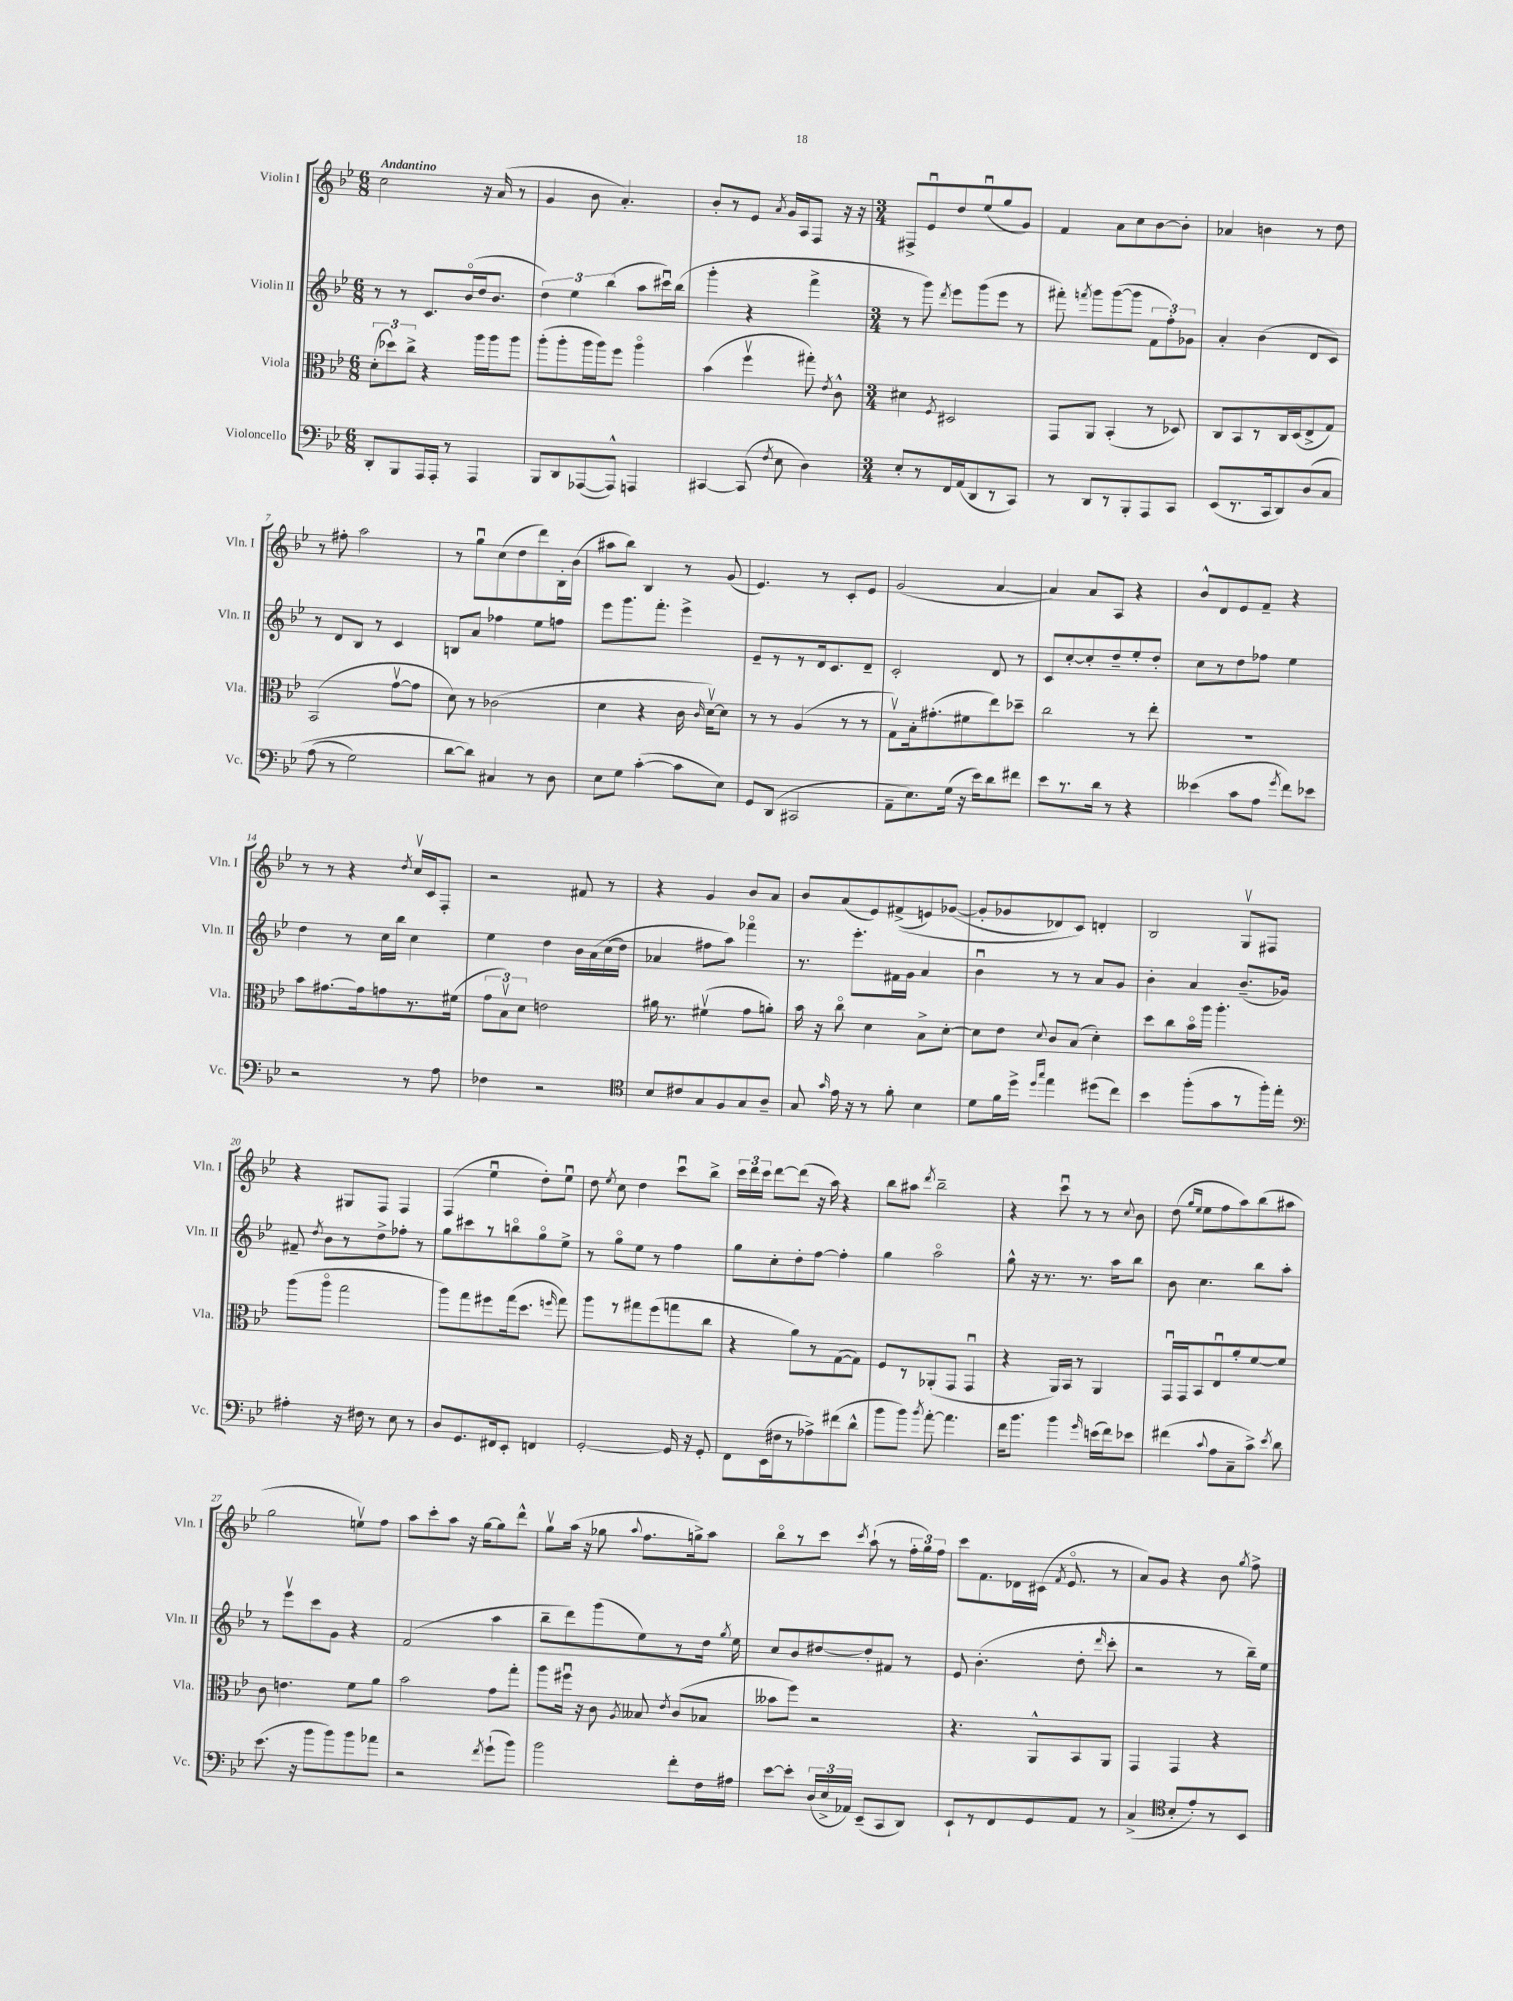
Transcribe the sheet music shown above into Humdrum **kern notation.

**kern	**kern	**kern	**kern
*staff4	*staff3	*staff2	*staff1
*clefF4	*clefC3	*clefG2	*clefG2
*k[b-e-]	*k[b-e-]	*k[b-e-]	*k[b-e-]
*M6/8	*M6/8	*M6/8	*M6/8
8DD'	(12d'	8r	2cc
.	12dd-)	.	.
8BBB-	.	8r	.
.	12cc^	.	.
16AAA	4r	8.c	.
16AAA'	.	.	.
8r	.	.	.
.	.	(16b-o	.
4AAA	16aa	16dd	16r
.	16aa	8.b-	(16a
.	8aa	.	8r
=	=	=	=
8BBB-	(8aa'	6dd)	4g
8DD	8aa'	.	.
.	.	6ee-	.
([8AAA-	16aa	.	8b-
.	16aa)	.	.
.	.	(6bb-	.
8AAA-^^])	8ff	.	4.a')
4AAA	4aao	8aa	.
.	.	16ccc#u)	.
.	.	(16bb-	.
=	=	=	=
[4CC#	(4b-	4ggg'	8b-'
.	.	.	8r
(8CC#]	4ffv	4r	8e-
8qF	.	.	8qa
8E-	.	.	16g
.	.	.	16A
4D)	8gg#')	4fff^	8F
.	8qe-	.	.
.	8c^^	.	16r
.	.	.	16r
=	=	=	=
*M3/4	*M3/4	*M3/4	*M3/4
8E-'	4d#	8r	8F#^
8r	.	8ggg)	8e-u
.	8qF	8qddd	.
16FF	2D#	8eee-	8dd
(16AA	.	.	.
8DD	.	(8ggg	(8ee-u
8r	.	8eee-	8gg
8CC)	.	8r	8g)
=	=	=	=
8r	8GG	8fff#')	4f
.	.	8qfff	.
8DD	8AA	8ggg	.
8r	(4BB-'	([8ggg	8a
8BBB-'	.	8ggg]	8cc
8AAA	8r	12f	[8b-
.	.	12ff')	.
8CC	8D-)	.	8b-']
.	.	12g-	.
=	=	=	=
(8EE-	8C	4a'	4a-
8.r	8BB-	.	.
.	8r	(4b-	4b
16CC	.	.	.
8DD)	16C	.	.
.	(16D	.	.
&(8D	8E-^	8d	8r
8C	8G)	8c)	8dd
=	=	=	=
(8A	(2BB-	8r	8r
8r	.	8d	8ff#'
2G)	.	8B-	2aa
.	.	8r	.
.	[8gv	4c	.
.	8g]	.	.
=	=	=	=
[8d	8d)	8B	8r
8d]&)	8r	8a	8ggu
4C#	(2c-	4ff-	(8cc
.	.	.	8dd
8r	.	8ee-	8ddd)
8D	.	8ff	16B-'
.	.	.	(16b-
=	=	=	=
8E-	4d	8eee-	8aa#
8G	.	8.ggg	8bb-)
([4c'	4r	.	4B-
.	.	8.fff'	.
8c]	16c	4eee-^	8r
.	16qqc	.	.
.	[16dv)	.	.
8E-)	8d]	.	(8g
=	=	=	=
8GG	8r	8e-~	4.e-)
(8DD	8r	8r	.
2CC#	(4A	8r	.
.	.	16d	8r
.	.	8.c	.
.	8r	.	8c'
.	8r	8d~	8e-
=	=	=	=
8AA~	8Gv)	2c'	(2g
8.E-)	16B-'	.	.
.	(8.g#'	.	.
(16G	.	.	.
16r	8f#	.	.
16e-)	.	.	.
8d	8ee-)	8d	[4a
8f#	8dd-~	8r	.
=	=	=	=
8e-	2cc	8c	4a])
8.r	.	[8cc'	.
.	.	8cc']	8a
16d	.	.	.
8r	.	8dd~	8A
4r	8r	8ee-'	4r
.	8ee-'	8dd'	.
=	=	=	=
(4e--	2.r	8cc	8b-^^
.	.	8r	8d
8c	.	8dd	8e-
8A	.	8ff-	8f~
8qg	.	.	.
8f)	.	4ee-	4r
8e-	.	.	.
=	=	=	=
2r	8b-	4dd	8r
.	[8.g#	.	8r
.	.	8r	4r
.	16g#]	.	.
.	8g	16cc	.
.	.	16bb-	.
.	.	.	8qdd
8r	8.r	4cc	16ccv
.	.	.	16c
8A	.	.	8F'
.	(16f#	.	.
=	=	=	=
4F-	12g	4ee-	2r
.	12B-v)	.	.
.	12d	.	.
2r	2e	4dd	.
.	.	16b-	8f#
.	.	&(16a	.
.	.	(16cc	8r
.	.	16dd)	.
=	=	=	=
*clefC4	*	*	*
8B-	16a#	4a-	4r
.	8.r	.	.
8c#	.	.	.
8G	(4f#v	8ff#	4g
8F	.	8aa&)	.
8G	8g	4fff-o	8b-
8A~	8a')	.	8a
=	=	=	=
8G	16b-	8.r	8b-
.	16r	.	.
16qqg	.	.	.
16e-	8cco	.	(8a
16r	.	8.eee-'	.
8r	4d	.	8e-)
8f'	.	16f#	&((8f#^
.	.	16g	.
4B-	8B-^	4a	8e)
.	[8d'	.	([8g-
=	=	=	=
8d	8d]	4b-u	8g-']
16f	8e-	.	8g-
16dd^	.	.	.
16qqdd	.	.	.
16qqgg	8qqd	.	.
4ee-	8c	8r	8d-)
.	(8B-	8r	8c&)
(8dd#	4d')	8a	4d'
8cc)	.	8g	.
=	=	=	=
4b-	8dd	4b-'	2B-
.	8cc	.	.
(8ff'	16b-o	4a	.
.	16aa	.	.
8g	4.aa'	.	.
8r	.	(8.b-~	8Gv
16ff')	.	.	8F#
16ee-'	.	16g-)	.
=	=	=	=
*clefF4	*	*	*
4A#'	(8aa	8f#~	4r
.	.	8qdd	.
.	8aao	8b-	.
16r	2gg	8r	8G#
16F#	.	.	.
8r	.	8dd^	8F
8E-	.	8ff-'	4F
8r	.	8r	.
=	=	=	=
8D	8aa)	8gg	(4F
8.GG	8gg	8ccc#	.
.	8ff#	8r	4ee-u
16FF#	.	.	.
8EE-'	(16gg	8bbo	.
.	8.dd	.	.
4FF	.	8ggo	8dd')
.	16qqff	.	.
.	8gg)	8ee-^	8ee-u
=	=	=	=
[2GG'	8aa	8r	8dd
.	.	.	8qee-
.	8r	8ggo	8cc
.	8gg#	8ee-	4dd
.	(8ff	8r	.
16GG]	8gg	4ff	8cccu
16r	.	.	.
8GG'	8cc	.	8bb-^
=	=	=	=
8FF	4r	8gg	24ccc
.	.	.	24ddd
.	.	.	24ccc
(16EE-	.	8cc'	[8ddd
16F#	.	.	.
8r	8a)	8dd'	(8ddd]
8A-^)	8r	[8ff	16r
.	.	.	16aa)
(8f#	([8G	4ff']	4r
8d^^	8G])	.	.
=	=	=	=
8b-	8F	4gg	8bb-
8b-)	8r	.	8aa#
8qb-	.	.	8qddd
[8a'	(8AA-'	2aao	2bb-~
4.a]	8GG	.	.
.	4GGu	.	.
=	=	=	=
16f	4r	8gg^^	4r
8.b-	.	.	.
.	.	16r	.
.	.	8.r	.
4b-	16AA)	.	8cccu
.	16BB-	.	.
.	8r	8.r	8r
16qqg	.	.	.
(16e	4AA	.	8r
16f)	.	16aa	.
.	.	.	8qqcc
8e-	.	8bb-	8b-
=	=	=	=
(4f#	16GGu	8b-	(8dd
.	16GG	.	.
.	.	.	16qqgg
.	.	.	16qqee-
.	8BB-	4.cc	8ee-
8qqc	.	.	.
8A	8E-u	.	8ff
8C~	8a'	.	8aa)
8c^)	[8f	8bb-	(8bb-
8qe-	.	.	.
8d	8f]	8aa'	8aa#
=	=	=	=
(8.e-	8c	8r	2gg
.	4.e	8eee-v	.
16r	.	.	.
8b-	.	8ccc	.
8b-)	.	8g	.
8b-	8f	4r	8eev)
8a-	8a	.	8ff
=	=	=	=
2r	2b-	(2f	8aa
.	.	.	8ccc'
.	.	.	8aa
.	.	.	16r
.	.	.	[16gg
8qf	.	.	.
(8g`	8g	4aa	8gg]
8b-)	8gg'	.	8ddd^^
=	=	=	=
2b-	8aa	8bb-~	8ggv
.	16ff#u	8ddd)	(16aa
.	16r	.	16r
.	8c	(8ggg	8gg-
.	8qA	.	8qqaa
.	8B--	8ee-)	8.ff
.	8qe-	.	.
8f'	(8c	8r	.
.	.	.	16gg^)
16F	8B-	16dd	8aa
.	.	8qgg	.
16A#	.	16ee-	.
=	=	=	=
[8e-	8b--	8cc	8bb-o
8e-']	8ff)	8b-	8r
(24D	2r	[8dd#	8ccc
24E-^	.	.	.
24AA-)	.	.	.
.	.	.	8qccc
(8EE-~	.	8dd#']	(8aa`
8CC	.	8f#	8r
8DD)	.	8r	24ff'
.	.	.	24gg)
.	.	.	24ff
=	=	=	=
8EE-`	4.r	8e-	8ccc
8r	.	(4.b-'	8.f
8FF	.	.	.
.	.	.	16d-
8GG	8AA^^	.	(16c#
.	.	.	8qf
.	.	.	8.e-o
8AA	8BB-	8dd'	.
.	.	16qqddd	.
8r	8AA	8ccc'	8r
=	=	=	=
(4C^	4GG	2r	8a)
.	.	.	8g
*clefC4	*	*	*
8B-'	4GG	.	4r
8e-')	.	.	.
8r	4r	8r	8b-
.	.	.	8qgg
8BB-	.	16bb-~)	8ff^
.	.	16ee-	.
==	==	==	==
*-	*-	*-	*-
